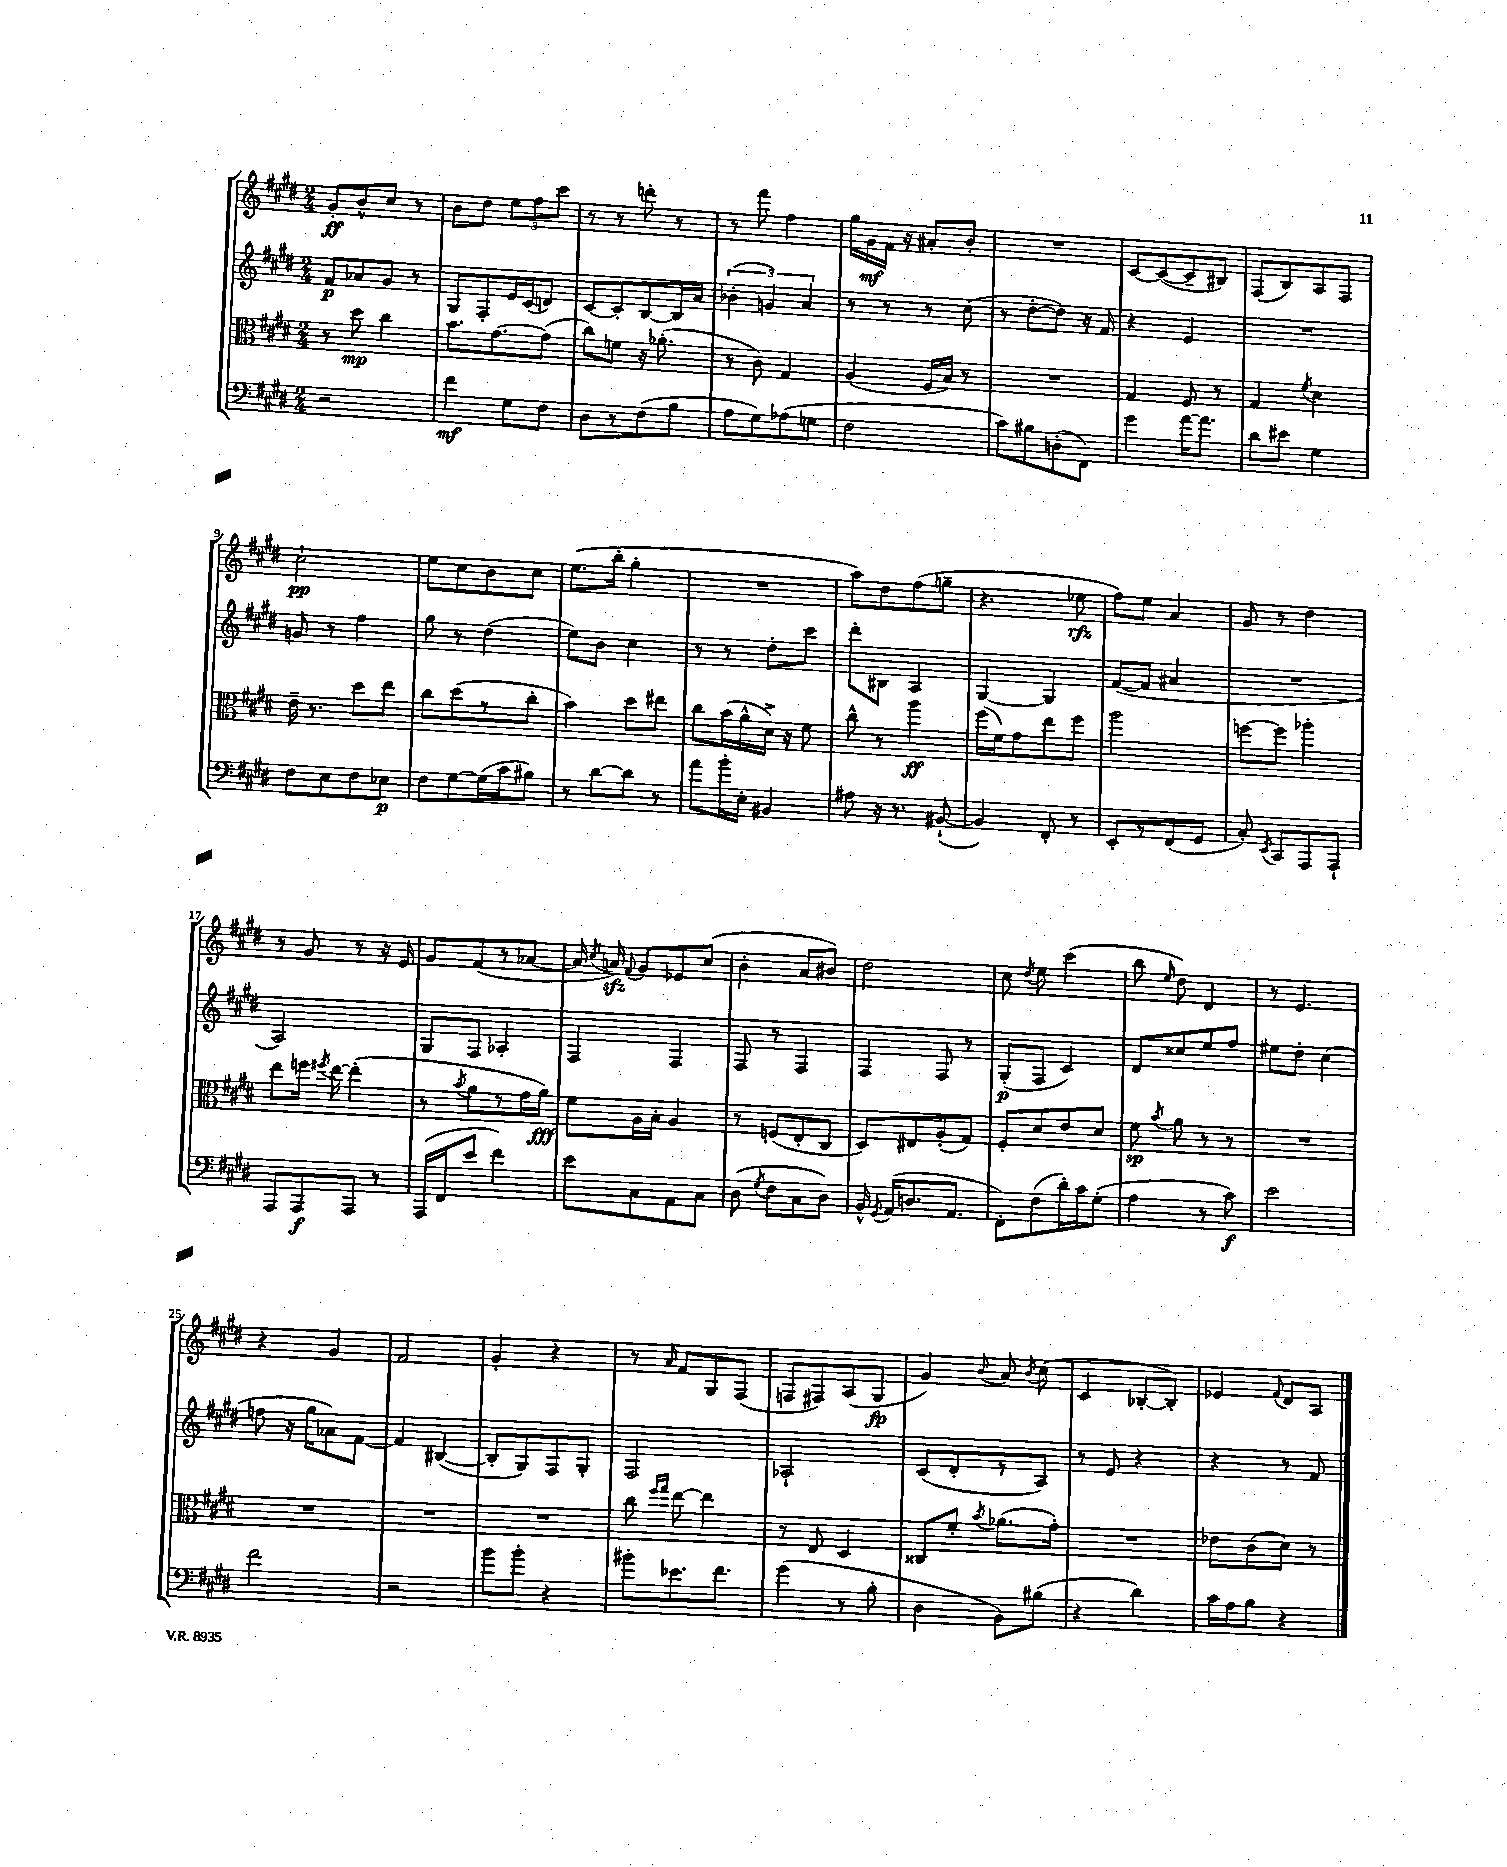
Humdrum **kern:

**kern	**kern	**kern	**kern
*staff4	*staff3	*staff2	*staff1
*clefF4	*clefC3	*clefG2	*clefG2
*k[f#c#g#d#]	*k[f#c#g#d#]	*k[f#c#g#d#]	*k[f#c#g#d#]
*M2/4	*M2/4	*M2/4	*M2/4
2r	8r	8f#	8g#'
.	8dd#	8a-	8b^^
.	4cc#	8g#	8cc#
.	.	8r	8r
=	=	=	=
4f#	8.b	8G#	8b
.	.	8F#'	8dd#
.	[8.g#	.	.
8G#	.	16e	12ee
.	.	(16c#	.
.	.	.	12ff#
8F#	(8g#]	8d)	.
.	.	.	12ccc#
=	=	=	=
8D#	8cc#)	[8c#	8r
8r	8f	8c#']	8r
(8F#	16r	[8B	8ddd'
.	(8.a-'	.	.
8B	.	16B]	8r
.	.	16a	.
=	=	=	=
8A	8r	(6b-'	8r
8G#)	8c#)	.	8fff#
.	.	6g)	.
(8A-	4G#	.	4ff#
.	.	6a	.
8G	.	.	.
=	=	=	=
2F#	(4A	8r	16gg#
.	.	.	16g#
.	.	8r	16f#
.	.	.	16r
.	16F#	8r	8a#'
.	16B)	.	.
.	8r	(8cc#	8b'
=	=	=	=
8c#)	2r	8r	2r
8B#	.	[8dd#'	.
(8D'	.	8dd#])	.
8FF#)	.	16r	.
.	.	16f#	.
=	=	=	=
4g#	4G#	4r	[8c#
.	.	.	(8c#_
[16a	8F#	4e	8c#~]
8.a]	.	.	.
.	8r	.	8B#)
=	=	=	=
8d#	4G#	2r	(8F#
8e#	.	.	8B)
.	8qf#	.	.
4G#	4d#	.	8A
.	.	.	8F#
=	=	=	=
8F#	16e~	8g	2cc#`
.	8.r	.	.
8E	.	8r	.
8F#	8dd#	4ff#	.
8E-	8ee	.	.
=	=	=	=
8F#	8cc#	8gg#	8ee
[8G#	(8dd#	8r	8cc#
(16G#]	8r	(4dd#	8b
16c#	.	.	.
8B#)	8cc#'	.	8cc#
=	=	=	=
8r	4b)	8ee)	(8.ee
[8d#	.	8b	.
.	.	.	16bb'
8d#]	8dd#	4cc#	4gg#'
8r	8ee#	.	.
=	=	=	=
8a	8cc#	8r	2r
16b'	(16b	8r	.
16E'	16a^^	.	.
4BB#	16d#^)	8dd#'	.
.	16r	.	.
.	8f#	8ccc#	.
=	=	=	=
8A#	8cc#^^	8ddd#'	8aa)
16r	8r	8B#	8dd#
8.r	.	.	.
.	4aa	4A	(8ff#
([8BB#`	.	.	8gg~
=	=	=	=
4BB#])	(16ff#	[4G#	4.r
.	16f#)	.	.
.	8g#	.	.
8FF#'	8ee	4G#]	.
8r	8ff#	.	8ee-
=	=	=	=
8EE'	2aa	([8f#	8ff#)
8r	.	8f#]	8ee
(8FF#	.	4a#	4a
8GG#	.	.	.
=	=	=	=
8C#')	[8ff	2r	8g#
8qEE	.	.	.
8CC#	8ff]	.	8r
8AAA	4aa-'	.	4dd#
8AAA`	.	.	.
=	=	=	=
8AAA	8ee	2A)	8r
8AAA	16ff	.	8g#
.	8qff#	.	.
.	[16ee	.	.
8AAA	(4ee']	.	8r
8r	.	.	16r
.	.	.	16e
=	=	=	=
(16AAA	8r	8G#	8g#
16FF#	.	.	.
.	8qb	.	.
8e	8a	8F#	(8f#
4f#)	8r	4A-'	8r
.	16g#	.	[8a-
.	16a)	.	.
=	=	=	=
8e	8f#	4F#	16a-]
.	.	.	8qcc#
.	.	.	16a)
.	.	.	8qqf#
8C#	16A	.	8g#
.	16B'	.	.
8AA	4A	4F#	8e-
8C#	.	.	(8cc#
=	=	=	=
(8D#	8r	8F#	4b'
8qG#	.	.	.
8F#	(8F	8r	.
8C#	8E'	4F#	8a
8D#)	8C#	.	8b#)
=	=	=	=
16BB^^	8D#)	4F#	2dd#
8qGG#	.	.	.
(16AA	.	.	.
8.D	8E#	.	.
.	(8A'	8F#	.
8.AA	.	.	.
.	8G#)	8r	.
=	=	=	=
8FF#')	8F#'	(8G#'	8cc#
.	.	.	8qdd#
(8F#	8d#	8F#	8ee
16d#')	8e	4c#)	(4ccc#
16c#	.	.	.
(8G#'	8d#	.	.
=	=	=	=
4A	8f#	8d#	8bb
.	8qb	.	16qqee
.	8a	8cc##	8dd#)
8r	8r	8ee	4d#
8c#)	8r	8ff#	.
=	=	=	=
2e	2r	8ee#	8r
.	.	8dd#'	4.e
.	.	(4cc#	.
=	=	=	=
2f#	2r	8ff	4r
.	.	16r	.
.	.	16gg#	.
.	.	8a-)	4g#
.	.	[8f#	.
=	=	=	=
2r	2r	4f#]	2f#
.	.	([4B#	.
=	=	=	=
8b	2r	8B#']	4g#'
8b'	.	8G#)	.
4r	.	8F#	4r
.	.	8G#'	.
=	=	=	=
8b#'	8cc#	2F#	8r
.	16qqff#	.	.
.	16qqgg#	.	16qqa
8.e-	[8ee	.	8f#
.	4ee]	.	8G#
8.f#	.	.	.
.	.	.	(8F#
=	=	=	=
(4g#	8r	2A-`	8F
.	8E	.	8F#)
8r	4D#	.	(8A
8B'	.	.	8G#
=	=	=	=
4D#	8C##	(8c#	4g#)
.	8f#'	8d#'	.
.	8qb	.	8qqb
8BB)	(8.a-	8r	8a
.	.	.	8qb
(8B#	.	8A)	(8cc#
.	16g#')	.	.
=	=	=	=
4r	2r	8r	4c#
.	.	8e	.
4d#)	.	4r	[8B-'
.	.	.	8B-'])
=	=	=	=
16c#	8e-	4r	4e-
16A	.	.	.
8B	(8c#	.	.
.	.	.	8qqf#
4r	8d#)	8r	8d#
.	8r	8f#	8A
==	==	==	==
*-	*-	*-	*-
